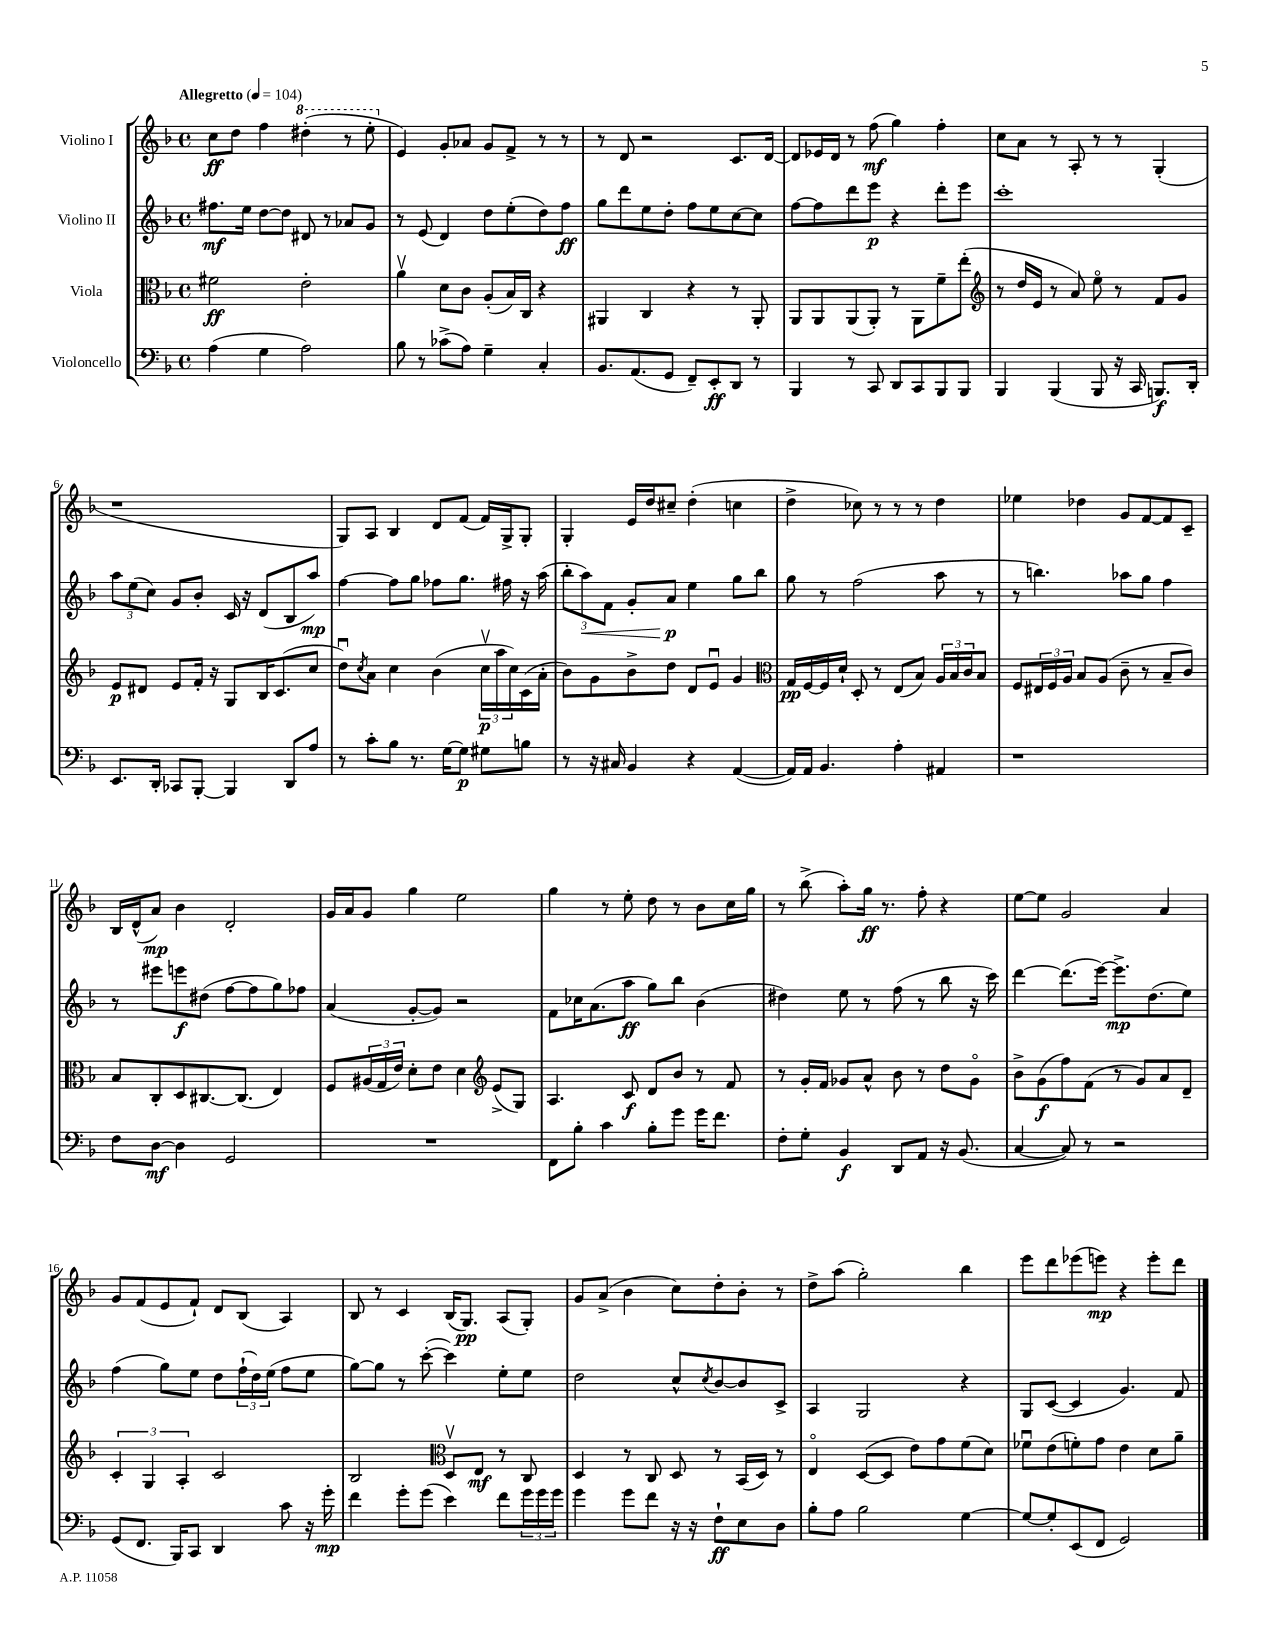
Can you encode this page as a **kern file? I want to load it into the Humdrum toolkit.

**kern	**kern	**kern	**kern
*staff4	*staff3	*staff2	*staff1
*clefF4	*clefC3	*clefG2	*clefG2
*k[b-]	*k[b-]	*k[b-]	*k[b-]
*M4/4	*M4/4	*M4/4	*M4/4
*met(c)	*met(c)	*met(c)	*met(c)
*MM104	*MM104	*MM104	*MM104
(4A	2f#	8.ff#	8cc
.	.	.	8dd
.	.	16ee	.
4G	.	[8dd	4ff
.	.	8dd]	.
2A)	2e'	8d#	(4ddd#'
.	.	8r	.
.	.	8a-	8r
.	.	8g	8eee'
=	=	=	=
8B-	4av	8r	4e)
8r	.	(8e	.
(8c-^	8d	4d)	8g'
8A)	8c	.	8a-
4G~	(8A'	8dd	8g
.	16B-)	(8ee'	8f^
.	16C	.	.
4C'	4r	8dd)	8r
.	.	8ff	8r
=	=	=	=
8.BB-	4AA#	8gg	8r
.	.	8ddd	8d
(8.AA	.	.	.
.	4C	8ee	2r
8GG	.	8dd'	.
8FF~)	4r	8ff	.
8EE'	.	8ee	.
8DD	8r	[8cc	8.c
8r	8AA#'	8cc]	.
.	.	.	[16d
=	=	=	=
4BBB-	8AA	[8ff	8d]
.	8AA	8ff]	16e-
.	.	.	16d
8r	(8AA	8ddd	8r
8CC	8AA')	8eee	(8ff
8DD	8r	4r	4gg)
8CC	8AA	.	.
8BBB-	8f~	8ddd'	4ff'
8BBB-	(8ee'	8eee	.
=	=	=	=
*	*clefG2	*	*
4BBB-	8r	1ccc'	8cc
.	16dd	.	8a
.	16e	.	.
(4BBB-	8r	.	8r
.	8a)	.	8A'
8BBB-	8eeo	.	8r
16r	8r	.	8r
16CC	.	.	.
8.BBB)	8f	.	(4G'
.	8g	.	.
16DD'	.	.	.
=	=	=	=
8.EE	8e	12aa	1r
.	.	(12ee	.
.	8d#	.	.
.	.	12cc)	.
16DD'	.	.	.
8CC-	8e	8g	.
[8BBB-'	16f'	8b-'	.
.	16r	.	.
4BBB-]	8G	16c	.
.	.	16r	.
.	16B-	(8d	.
.	(8.c	.	.
8DD	.	8B-	.
8A	8cc	8aa)	.
=	=	=	=
8r	8ddu)	[4ff	8G)
.	8qcc	.	.
8c'	8a	.	8A
8B-	4cc	8ff]	4B-
8.r	.	8gg	.
.	(4b-	8ff-	8d
[16G	.	.	.
8G]	.	8.gg	(8f
8G#	24ccv	.	16f)
.	24aa	.	.
.	.	16ff#	16G^
.	24cc)	.	.
8B	(16c	16r	8G'
.	16a'	(16aa	.
=	=	=	=
8r	8b-)	12bb-'	4G'
.	.	12aa)	.
16r	8g	.	.
.	.	12f	.
16C#	.	.	.
4BB-	8b-^	8g'	16e
.	.	.	16dd
.	8dd	8a	8cc#~
4r	8d	4ee	(4dd'
.	8eu	.	.
([4AA	4g	8gg	4cc
.	.	8bb-	.
=	=	=	=
*	*clefC3	*	*
16AA])	16G	8gg	4dd^
16AA	[16F	.	.
4.BB-	16F]	8r	.
.	16d`	.	.
.	8D'	(2ff	8cc-)
.	8r	.	8r
4A'	(8E	.	8r
.	8B-)	.	8r
4AA#	24A	8aa	4dd
.	24B-	.	.
.	24c	.	.
.	8B-	8r	.
=	=	=	=
1r	8F	8r	4ee-
.	24E#	4.bb)	.
.	24F	.	.
.	24A	.	.
.	8B-	.	4dd-
.	(8A	.	.
.	8c~	8aa-	8g
.	8r	8gg	[8f
.	8B-~	4ff	8f]
.	8c)	.	8c~
=	=	=	=
8F	8B-	8r	16B-
.	.	.	(16d^^
[8D	8C'	8eee#	8a)
4D]	8D	8eee	4b-
.	[8.C#	(8dd#	.
2GG	.	[8ff	2d'
.	(8.C#]	.	.
.	.	8ff]	.
.	4E)	8gg)	.
.	.	8ff-	.
=	=	=	=
1r	8F	(4a	16g
.	.	.	16a
.	(24A#	.	8g
.	24G	.	.
.	24e)	.	.
.	8d'	[8g'	4gg
.	8e	8g])	.
.	4d	2r	2ee
*	*clefG2	*	*
.	(8e^	.	.
.	8G)	.	.
=	=	=	=
8FF	4.A	8f	4gg
8B-'	.	16cc-	.
.	.	(8.a	.
4c	.	.	8r
.	8c	8aa	8ee'
8B-'	8d	8gg)	8dd
8g	8b-	8bb-	8r
16g	8r	(4b-	8b-
8.f	.	.	.
.	8f	.	16cc
.	.	.	16gg
=	=	=	=
8F'	8r	4dd#)	8r
8G'	16g'	.	(8bb-^
.	16f	.	.
4BB-	8g-	8ee	8aa')
.	8a^^	8r	16gg
.	.	.	8.r
8DD	8b-	(8ff	.
8AA	8r	8r	8ff'
16r	8dd	8bb-	4r
(8.BB-	.	.	.
.	8g-o	16r	.
.	.	16ccc)	.
=	=	=	=
[4C	8b-^	[4ddd	[8ee
.	(8g	.	8ee]
8C])	8ff)	(8.ddd]	2g
8r	(8f	.	.
.	.	[16eee)	.
2r	8r	8.eee^]	.
.	8g)	.	.
.	.	(8.dd	.
.	8a	.	4a
.	8d~	8ee)	.
=	=	=	=
(8GG	6c'	(4ff	8g
8.FF	.	.	(8f
.	6G	.	.
.	.	8gg)	8e
16BBB-)	.	.	.
.	6A'	.	.
8CC	.	8ee	8f`)
4DD	2c	8dd	8d
.	.	(24ff`	(8B-
.	.	24dd)	.
.	.	(24ee	.
8c	.	8ff	4A)
16r	.	8ee	.
16g'	.	.	.
=	=	=	=
4f	2B-	[8gg)	8B-
.	.	8gg]	8r
8g'	.	8r	4c
(8g	.	([8ccc'	.
*	*clefC3	*	*
4e)	8Dv	4ccc])	(16B-
.	.	.	8.G)
.	8E	.	.
8f	8r	8ee'	(8A
24g	8C	8ee	8G')
24g	.	.	.
24g	.	.	.
=	=	=	=
4g	4D	2dd	8g
.	.	.	(8a^
8g	8r	.	4b-
8f	8C	.	.
16r	8D	8cc^^	8cc)
16r	.	.	.
.	.	8qcc	.
8F`	8r	[8b-	8dd'
8E	(16BB-	8b-]	8b-'
.	16D)	.	.
8D	8r	8c^	8r
=	=	=	=
8B-'	4Eo	4A	8dd^
8A	.	.	(8aa
2B-	([8D	2G	2gg')
.	8D]	.	.
.	8e)	.	.
.	8g	.	.
[4G	(8f	4r	4bb-
.	8d)	.	.
=	=	=	=
8G_	8f-u	8G	8eee
8G']	(8e	([8c	8ddd
(8EE	8f')	4c]	(8eee-
8FF	8g	.	8eee)
2GG)	4e	4.g)	4r
.	8d	.	8eee'
.	8a~	8f	8ddd
==	==	==	==
*-	*-	*-	*-
